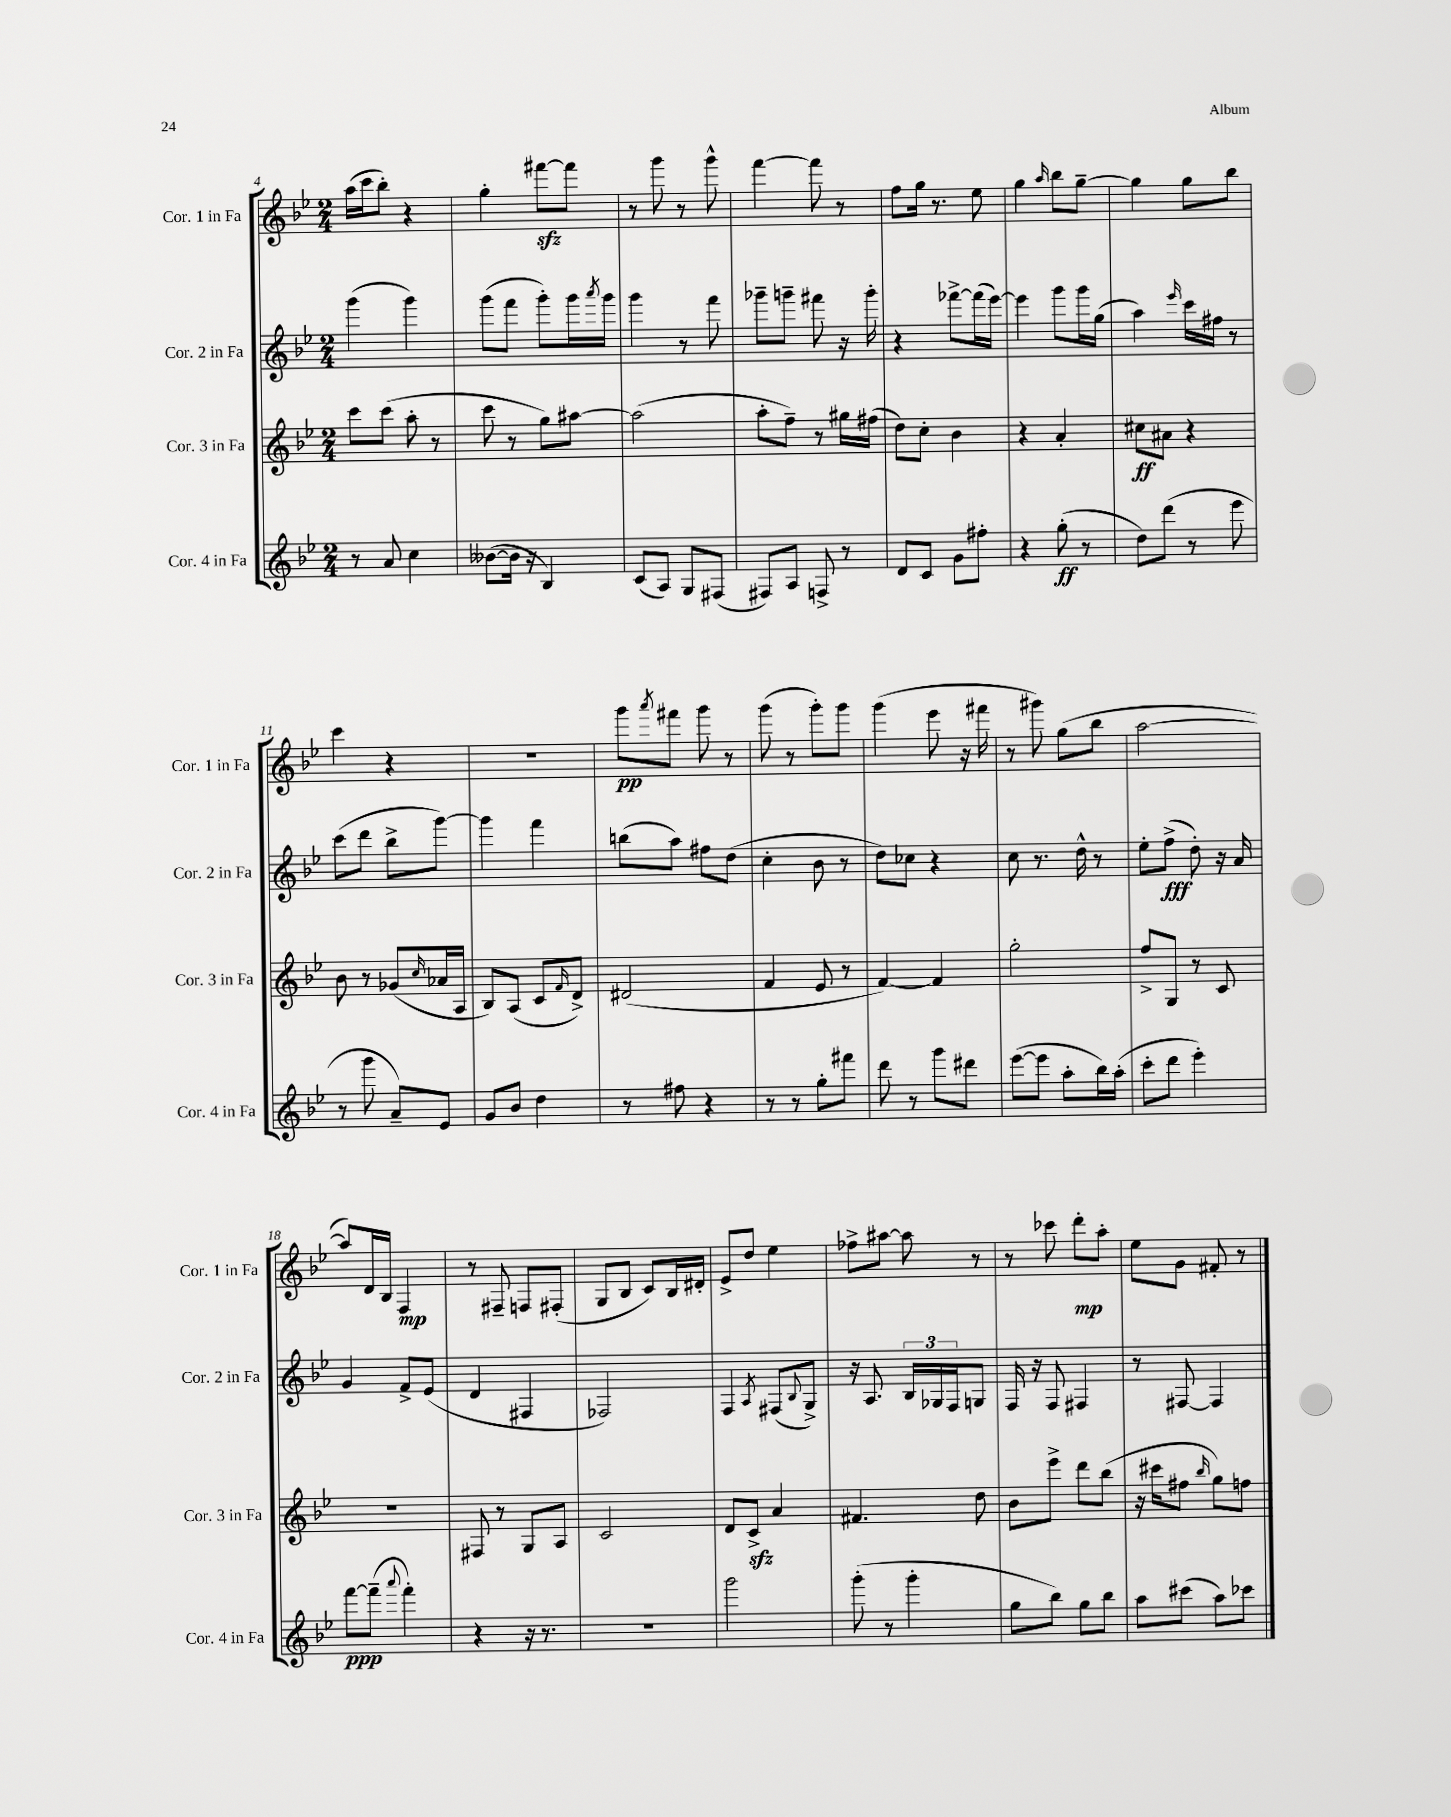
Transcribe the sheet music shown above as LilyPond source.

<<
\new StaffGroup <<
\new Staff = "s0" \with { instrumentName = "Cor. 1 in Fa" shortInstrumentName = "Cor. 1 in Fa" } {
    \clef treble \key bes \major \numericTimeSignature \time 2/4
    a''16( c'''16 bes''8-.) r4 |
    g''4-. fis'''8~\sfz fis'''8 |
    r8 g'''8 r8 g'''8-^ |
    f'''4~ f'''8 r8 |
    f''8 g''16 r8. ees''8 |
    g''4 \grace { a''16 } bes''8 g''8~-- |
    g''4 g''8 bes''8 |
    c'''4 r4 |
    R2 |
    g'''8\pp \acciaccatura { a'''8 } fis'''8 g'''8 r8 |
    g'''8( r8 g'''8-.) g'''8 |
    g'''4( ees'''8 r16 fis'''16 |
    r8 gis'''8) g''8( bes''8 |
    a''2~ |
    a''8) d'16 bes16 f4\mp |
    r8 fis8-- f8 fis8-.( |
    g8 bes8 c'8) bes16 dis'16-. |
    ees'8-> d''8 ees''4 |
    fes''8-> ais''8~ ais''8 r8 |
    r8 ces'''8 d'''8-.\mp a''8-. |
    ees''8 g'8 fis'8-. r8 \bar "|." |
}
\new Staff = "s1" \with { instrumentName = "Cor. 2 in Fa" shortInstrumentName = "Cor. 2 in Fa" } {
    \clef treble \key bes \major \numericTimeSignature \time 2/4
    g'''4( g'''4) |
    g'''8( f'''8 g'''8-.) g'''16 \acciaccatura { a'''8 } g'''16 |
    g'''4 r8 f'''8 |
    ges'''8-- g'''8-- fis'''8 r16 g'''16-. |
    r4 fes'''8~-> fes'''16( ees'''16~) |
    ees'''4 g'''8 g'''16 g''16( |
    a''4) \grace { ees'''16 } c'''16 fis''16 r8 |
    c'''8( d'''8 bes''8-> g'''8~) |
    g'''4 f'''4 |
    b''8( a''8) fis''8 d''8( |
    c''4-. bes'8 r8 |
    d''8) ces''8 r4 |
    c''8 r8. d''16-^ r8 |
    ees''8-. f''8->\fff( d''8-.) r16 a'16 |
    g'4 f'8-> ees'8( |
    d'4 fis4 |
    fes2) |
    f4 \acciaccatura { a8 } fis8( \appoggiatura { bes8 } g8->) |
    r16 a8. \tuplet 3/2 { bes16 ges16 f16 } g8 |
    f16 r16 f8 fis4 |
    r8 fis8~ fis4 \bar "|." |
}
\new Staff = "s2" \with { instrumentName = "Cor. 3 in Fa" shortInstrumentName = "Cor. 3 in Fa" } {
    \clef treble \key bes \major \numericTimeSignature \time 2/4
    c'''8 c'''8( a''8-. r8 |
    c'''8 r8 g''8) ais''8~ |
    ais''2( |
    a''8-. f''8--) r8 gis''16 fis''16( |
    d''8) c''8-. bes'4 |
    r4 a'4-. |
    cis''8\ff ais'8 r4 |
    bes'8 r8 ges'8( \grace { c''16 } aes'16 a16 |
    bes8) a8( c'8 \grace { f'16 } d'8->) |
    dis'2( |
    f'4 ees'8 r8 |
    f'4~) f'4 |
    g''2-. |
    f''8-> g8 r8 c'8 |
    R2 |
    fis8 r8 g8 a8 |
    c'2 |
    d'8 c'8->\sfz a'4 |
    fis'4. d''8 |
    bes'8 ees'''8-> d'''8 bes''8( |
    r16 cis'''16 fis''8 \grace { bes''16 } g''8) f''8 \bar "|." |
}
\new Staff = "s3" \with { instrumentName = "Cor. 4 in Fa" shortInstrumentName = "Cor. 4 in Fa" } {
    \clef treble \key bes \major \numericTimeSignature \time 2/4
    r8 a'8 c''4 |
    beses'8~( beses'16 r16 bes4) |
    c'8( a8) g8 fis8( |
    fis8) a8 f8-> r8 |
    d'8 c'8 g'8 fis''8-. |
    r4 g''8-.\ff( r8 |
    d''8) d'''8( r8 ees'''8 |
    r8 g'''8 a'8--) ees'8 |
    g'8 bes'8 d''4 |
    r8 fis''8 r4 |
    r8 r8 g''8-. fis'''8 |
    d'''8 r8 g'''8 dis'''8 |
    ees'''8~( ees'''8 a''8-. bes''16) a''16-.( |
    c'''8-. d'''8 ees'''4-.) |
    f'''8~\ppp f'''8--( \appoggiatura { a'''8 } f'''4-.) |
    r4 r16 r8. |
    r2 |
    g'''2 |
    g'''8-.( r8 g'''4-. |
    g''8 bes''8) g''8 bes''8 |
    a''8 cis'''8( a''8) ces'''8 \bar "|." |
}
>>
>>
\layout { \context { \Score currentBarNumber = #4 } }
